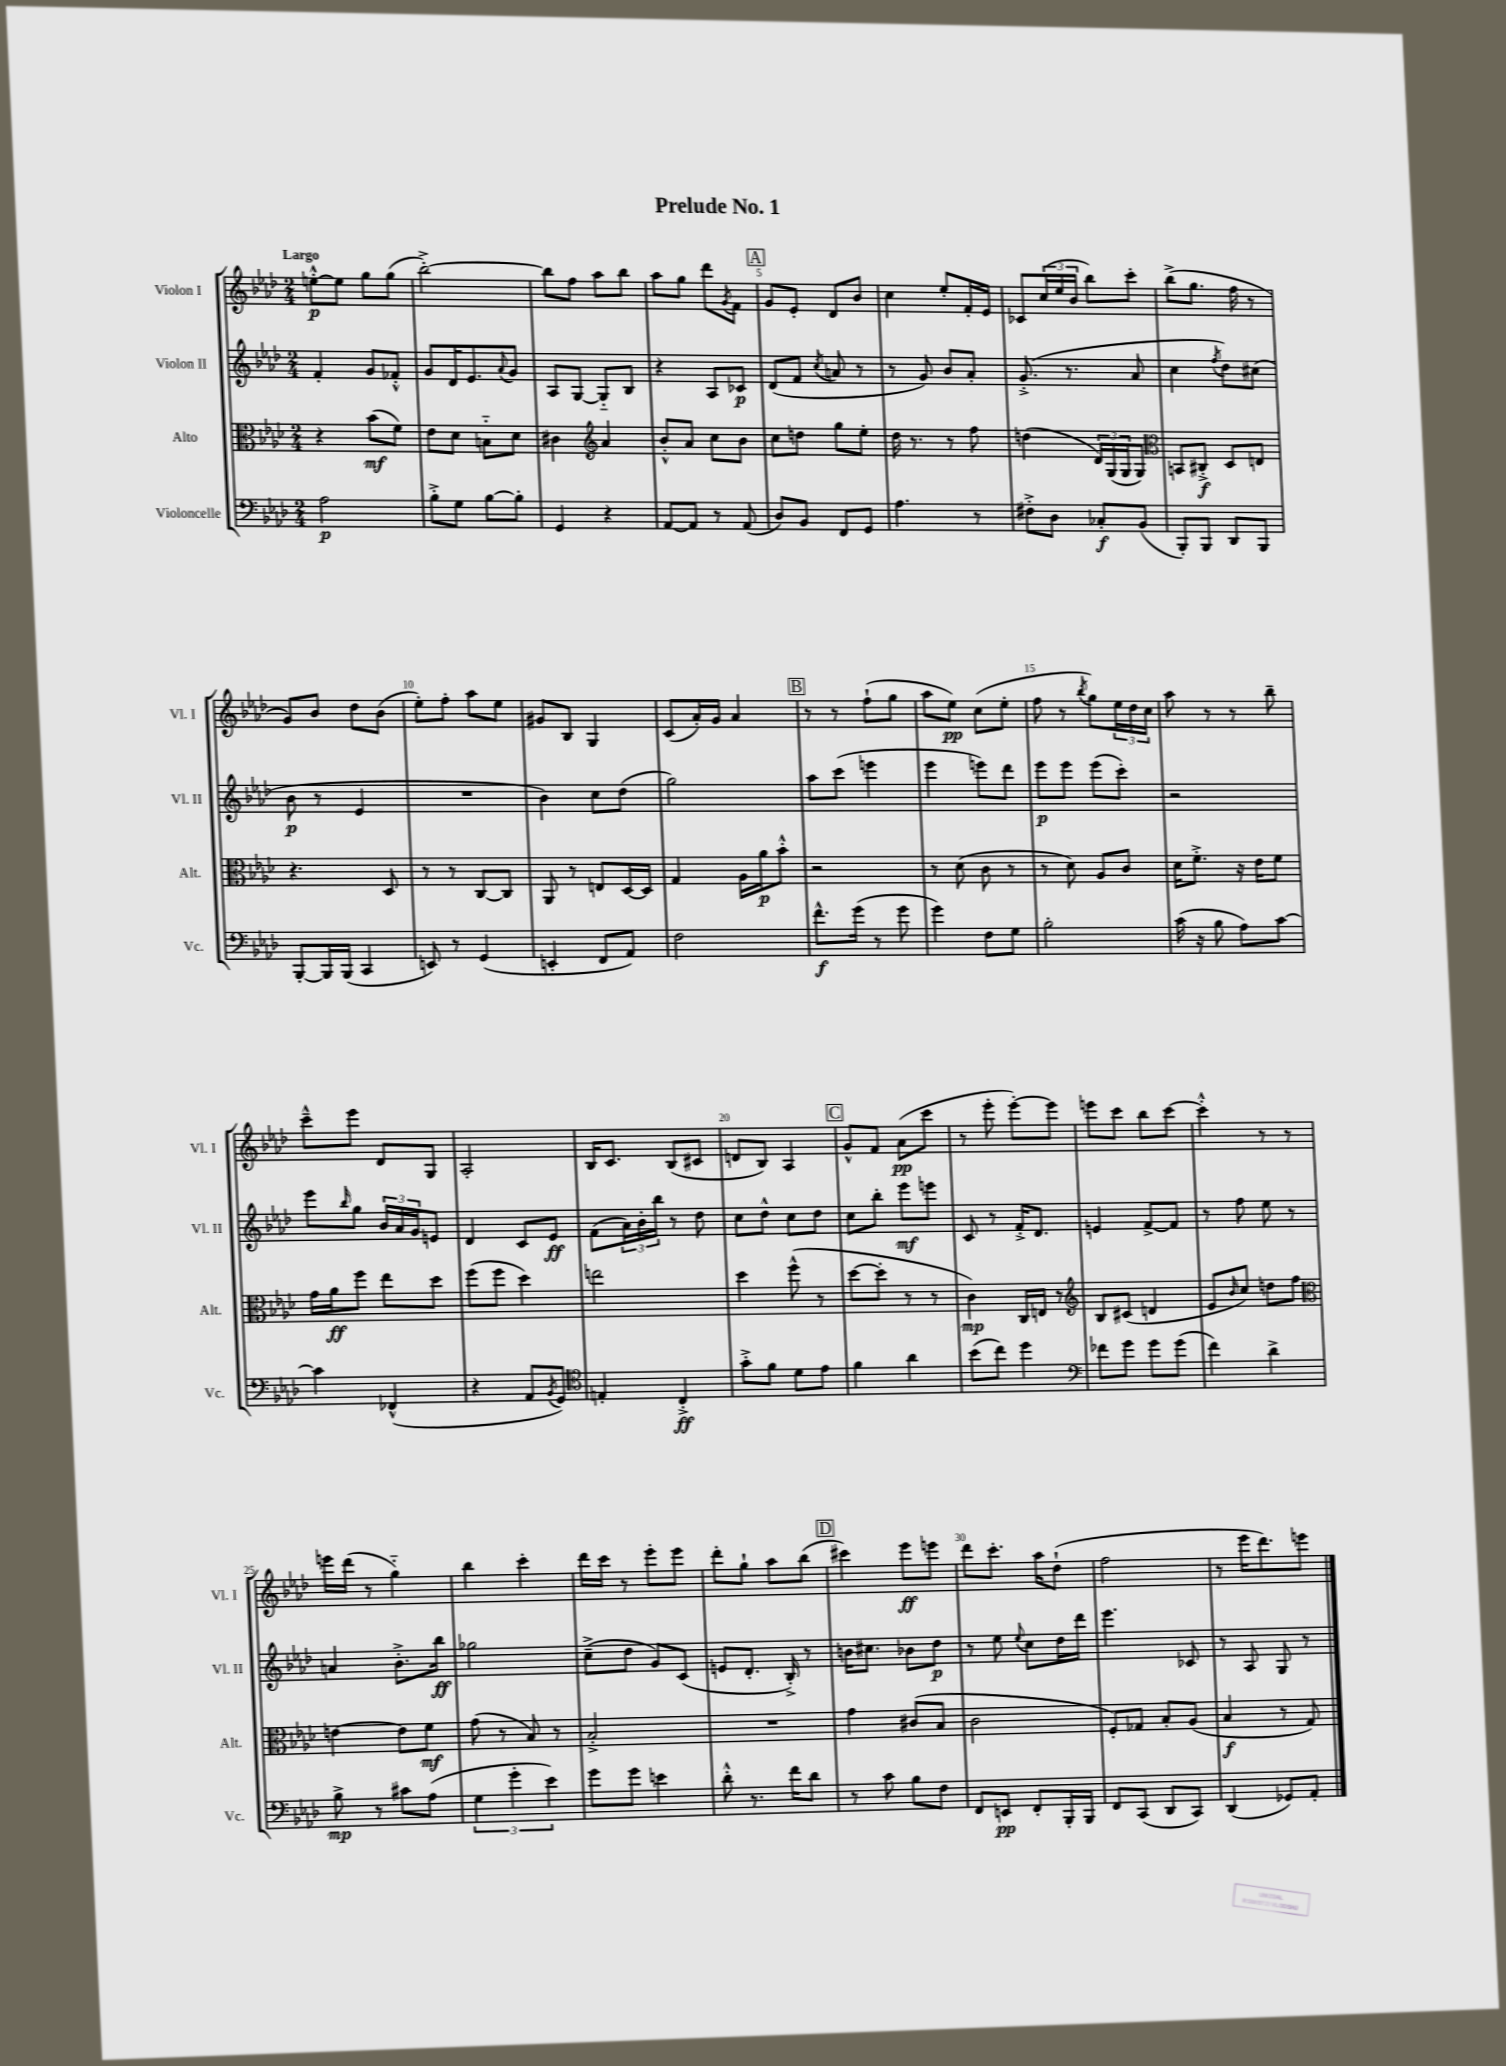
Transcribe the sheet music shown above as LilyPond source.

\header { title = "Prelude No. 1" }
<<
\new StaffGroup <<
\new Staff = "s0" \with { instrumentName = "Violon I" shortInstrumentName = "Vl. I" } {
    \clef treble \key aes \major \numericTimeSignature \time 2/4 \tempo "Largo"
    e''8~-.-^\p e''8 g''8 g''8( |
    bes''2~-.->) |
    bes''8 f''8 aes''8 bes''8 |
    aes''8 g''8 des'''8 \acciaccatura { g'8 } f'8 |
    \mark \markup { \box "A" } g'8 ees'8-. des'8 bes'8 |
    c''4 ees''8-. f'16-. ees'16 |
    ces'8 \tuplet 3/2 { c''16( ees''16 bes'16 } bes''8) c'''8-. |
    bes''8->( g''8. f''16 r8 |
    g'8) bes'8 des''8 bes'8( |
    ees''8-.) f''8-. aes''8 ees''8 |
    gis'8 bes8 g4 |
    c'8( aes'16-.) g'16 aes'4 |
    \mark \markup { \box "B" } r8 r8 f''8-!( g''8 |
    aes''8 ees''8\pp) c''8( ees''8-. |
    f''8 r8 \acciaccatura { bes''8 } g''8) \tuplet 3/2 { ees''16 des''16 c''16 } |
    aes''8 r8 r8 bes''8-- |
    c'''8---^ ees'''8 des'8 g8 |
    aes2-. |
    bes16 c'8. bes8( cis'8 |
    d'8 bes8) aes4 |
    \mark \markup { \box "C" } g'8-^ f'8 aes'8\pp( c'''8 |
    r8 ees'''8-. ees'''8~-.) ees'''8 |
    e'''8 c'''8 bes''8 c'''8~ |
    c'''4-.-^ r8 r8 |
    e'''16 des'''16( r8 g''4-_) |
    bes''4 c'''4-. |
    des'''16 c'''16 r8 ees'''8-. ees'''8 |
    des'''8-. g''8-! aes''8 bes''8( |
    \mark \markup { \box "D" } cis'''4) ees'''8\ff e'''8 |
    des'''8 c'''8.-. aes''16 des''8-!( |
    f''2 |
    r8 ees'''16 des'''8.) e'''8 \bar "|." |
}
\new Staff = "s1" \with { instrumentName = "Violon II" shortInstrumentName = "Vl. II" } {
    \clef treble \key aes \major \numericTimeSignature \time 2/4
    f'4-. g'8 fes'8-.-^ |
    g'8 des'16 ees'8. \appoggiatura { aes'8 } g'8 |
    aes8 g8~ g8-_ bes8 |
    r4 aes8 ces'8\p |
    \mark \markup { \box "A" } des'8( f'8 \acciaccatura { c''8 } a'8 r8 |
    r8 g'8) bes'8 aes'8-. |
    g'8.-.->( r8. aes'8 |
    c''4 \acciaccatura { f''8 } des''8) cis''8( |
    bes'8\p r8 ees'4 |
    R2 |
    bes'4) c''8 des''8( |
    g''2) |
    \mark \markup { \box "B" } aes''8 c'''8( e'''4 |
    ees'''4 e'''8) des'''8 |
    ees'''8\p ees'''8 ees'''8( c'''8-.) |
    r2 |
    ees'''8 \grace { bes''16 } g''8 \tuplet 3/2 { bes'16 aes'16 g'16 } e'8 |
    des'4 c'8 ees'8\ff |
    f'8( \tuplet 3/2 { aes'16) bes'16-. bes''16 } r8 des''8 |
    c''8 des''8-^ c''8 des''8 |
    \mark \markup { \box "C" } c''8 bes''8-. ees'''8\mf e'''8 |
    c'8 r8 f'16-.-> des'8. |
    e'4 f'8~-> f'8 |
    r8 f''8 ees''8 r8 |
    a'4 bes'8.-.-> bes''16\ff |
    ges''2 |
    c''8--->( des''8 g'8) c'8( |
    e'8 des'8.-. bes16-.->) r8 |
    \mark \markup { \box "D" } b'16 cis''8. bes'8 des''8\p |
    r8 ees''8 \appoggiatura { ees''8 } c''8 des''16 des'''16 |
    ees'''4. ces'8 |
    r8 aes8 g8 r8 \bar "|." |
}
\new Staff = "s2" \with { instrumentName = "Alto" shortInstrumentName = "Alt." } {
    \clef alto \key aes \major \numericTimeSignature \time 2/4
    r4 bes'8\mf( f'8) |
    ees'8 des'8 b8-_ des'8 |
    cis'4 \clef treble aes'4 |
    bes'8-.-^ aes'8 c''8 bes'8 |
    \mark \markup { \box "A" } c''8 d''8 g''8 ees''8-. |
    des''16 r8. r8 f''8 |
    d''4( \tuplet 3/2 { des'16) g16( g16 } g8) |
    \clef alto b,8 cis8-.->\f des8 e8 |
    r4. des8 |
    r8 r8 c8~ c8 |
    aes,8 r8 e8 des16~ des16 |
    g4 aes16 aes'16\p bes'8-.-^ |
    \mark \markup { \box "B" } r2 |
    r8 des'8( c'8 r8 |
    r8 des'8) aes8 c'8 |
    des'16 f'8.-.-> r16 ees'16 f'8 |
    g'16 aes'16\ff f''8 ees''8 des''8 |
    f''8( f''8 des''4) |
    e''2 |
    des''4 f''8-^( r8 |
    \mark \markup { \box "C" } des''8~ des''8-. r8 r8 |
    c'4\mp) c16 e16 r8 |
    \clef treble bes8 cis'8( d'4 |
    ees'8 \grace { bes'16 } c''8) d''8 f''8 |
    \clef alto e'4~ e'8 f'8\mf |
    g'8( r8 bes8) r8 |
    bes2-.-> |
    R2 |
    \mark \markup { \box "D" } g'4 cis'8( bes8 |
    c'2 |
    f8-.) ges8 bes8-. aes8( |
    bes4\f r8 g8) \bar "|." |
}
\new Staff = "s3" \with { instrumentName = "Violoncelle" shortInstrumentName = "Vc." } {
    \clef bass \key aes \major \numericTimeSignature \time 2/4
    aes2\p |
    bes8-.-> g8 bes8~ bes8-. |
    g,4 r4 |
    aes,8~ aes,8 r8 aes,8( |
    \mark \markup { \box "A" } des8) bes,8 f,8 g,8 |
    aes4. r8 |
    fis8-.-> des8 ces8-.\f bes,8( |
    bes,,8-.) bes,,8 des,8 bes,,8 |
    bes,,8~-. bes,,16 bes,,16( c,4 |
    e,8) r8 g,4( |
    e,4-. f,8 aes,8) |
    f2 |
    \mark \markup { \box "B" } f'8.-^\f g'16( r8 g'8 |
    g'4) f8 g8 |
    bes2-. |
    c'16( r16 bes8 aes8) c'8~ |
    c'4 fes,4-^( |
    r4 aes,8 \acciaccatura { bes,8 } g,8) |
    \clef tenor e4-. c4-.->\ff |
    g'8-.-> f'8 des'8 ees'8 |
    \mark \markup { \box "C" } f'4 aes'4 |
    bes'8( c''8) des''4 |
    \clef bass fes'8 g'8 g'8 g'8( |
    f'4) des'4-> |
    bes8->\mp r8 cis'8 aes8( |
    \tuplet 3/2 { g4 g'4-. ees'4) } |
    g'8 g'8 e'4 |
    des'8-.-^ r8. f'16 des'8 |
    \mark \markup { \box "D" } r8 c'8 bes8 f8 |
    f,8 e,8\pp f,8-. bes,,16-. bes,,16 |
    f,8 c,8( des,8 c,8) |
    des,4( ges,8) aes,8-. \bar "|." |
}
>>
>>
\layout { \context { \Score \override BarNumber.break-visibility = ##(#f #t #t) barNumberVisibility = #(every-nth-bar-number-visible 5) } }
